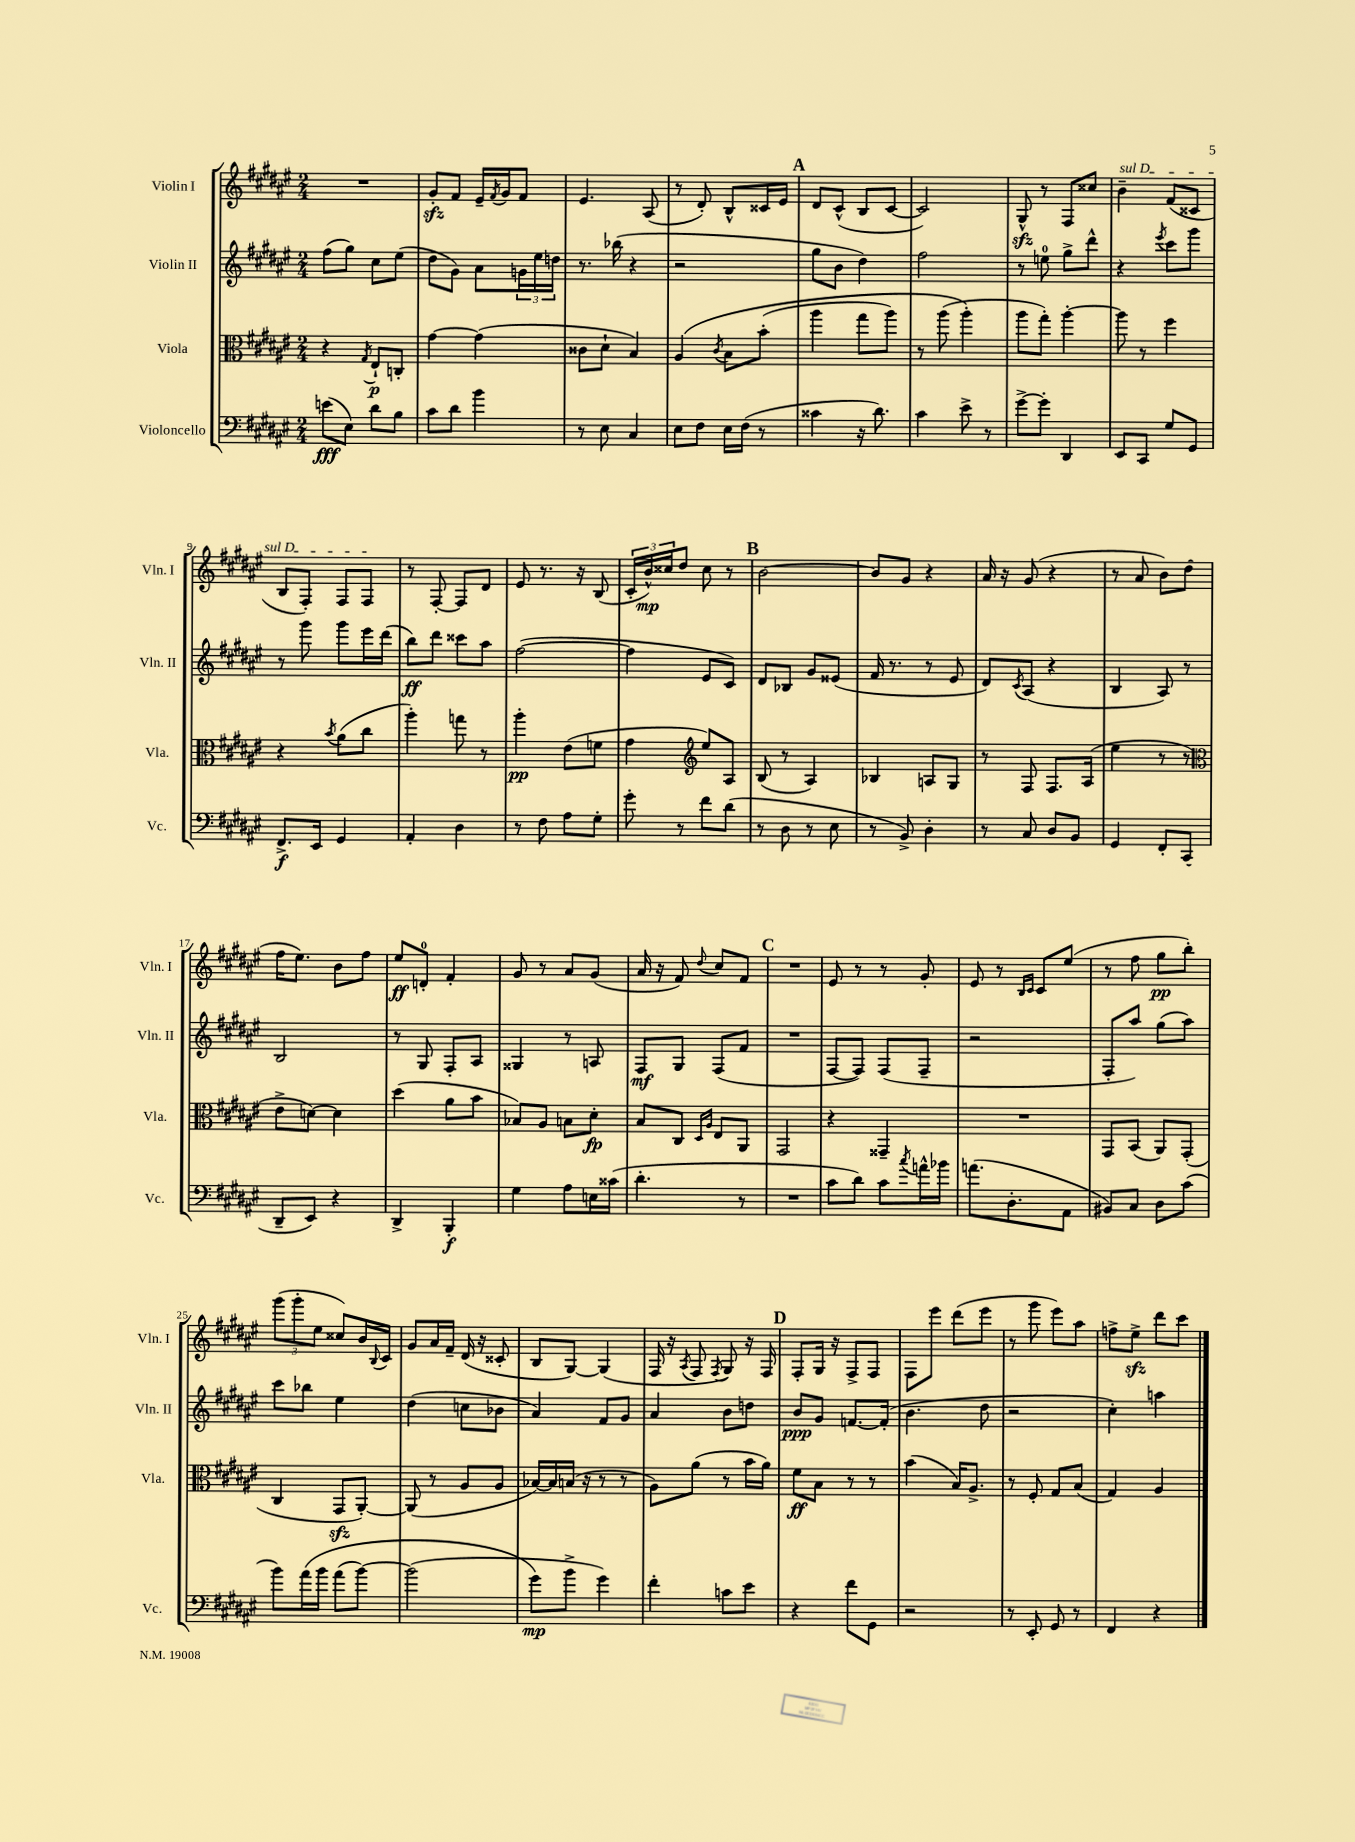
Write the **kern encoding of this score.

**kern	**dynam	**kern	**dynam	**kern	**dynam	**kern	**dynam
*part4	*part4	*part3	*part3	*part2	*part2	*part1	*part1
*staff4	*staff4	*staff3	*staff3	*staff2	*staff2	*staff1	*staff1
*I"Violoncello	*	*I"Viola	*	*I"Violin II	*	*I"Violin I	*
*I'Vc.	*	*I'Vla.	*	*I'Vln. II	*	*I'Vln. I	*
*clefF4	*	*clefC3	*	*clefG2	*	*clefG2	*
*k[f#c#g#d#a#e#]	*	*k[f#c#g#d#a#e#]	*	*k[f#c#g#d#a#e#]	*	*k[f#c#g#d#a#e#]	*
*M2/4	*	*M2/4	*	*M2/4	*	*M2/4	*
=1	=1	=1	=1	=1	=1	=1	=1
(8en\L	fff	4r	.	(8ff#\L	.	2r	.
8E#\J)	.	.	.	8gg#\J)	.	.	.
.	.	8qG#/	.	.	.	.	.
8d#\L	.	8E#`/L	p	8cc#\L	.	.	.
8B\J	.	8Cn'/J	.	(8ee#\J	.	.	.
=2	=2	=2	=2	=2	=2	=2	=2
8c#\L	.	[4g#\	.	8dd#\L	.	8g#zz'/L	.
8d#\J	.	.	.	8g#\J)	.	8f#/J	.
4b\	.	(4g#\]	.	8a#\L	.	16e#~/LL	.
.	.	.	.	.	.	8qf#/	.
.	.	.	.	.	.	16g#/J	.
.	.	.	.	24gn\L	.	8f#/J	.
.	.	.	.	24ee#\	.	.	.
.	.	.	.	24ddn\JJ	.	.	.
=3	=3	=3	=3	=3	=3	=3	=3
8r	.	8c##X\L	.	8.r	.	4.e#/	.
8E#\	.	8d#`\J	.	.	.	.	.
.	.	.	.	(16bb-X\	.	.	.
4C#/	.	4B/)	.	4r	.	.	.
.	.	.	.	.	.	(8A#/	.
=4	=4	=4	=4	=4	=4	=4	=4
8E#\L	.	(4A#/	.	2r	.	8r	.
8F#\J	.	.	.	.	.	8d#'/)	.
.	.	8qc#/	.	.	.	.	.
16E#\LL	.	8B\L	.	.	.	8B^^/L	.
(16F#\JJ	.	.	.	.	.	.	.
8r	.	(8b'\J	.	.	.	16c##X/L	.
.	.	.	.	.	.	16e#/JJ	.
!!LO:REH:place=s1:t=A
=5	=5	=5	=5	=5	=5	=5	=5
4c##X\	.	4aa#\	.	8gg#\L	.	8d#/L	.
.	.	.	.	8b\J	.	(8c#^^/J	.
16r	.	8gg#\L	.	4dd#\)	.	8B/L	.
8.d#\)	.	.	.	.	.	.	.
.	.	8aa#\J)	.	.	.	[8c#/J	.
=6	=6	=6	=6	=6	=6	=6	=6
4c#\	.	8r	.	2ff#\	.	2c#/])	.
.	.	(8aa#\	.	.	.	.	.
8e#^\	.	4aa#'\)	.	.	.	.	.
8r	.	.	.	.	.	.	.
=7	=7	=7	=7	=7	=7	=7	=7
[8g#^\L	.	8aa#\L	.	8r	.	8G#zz^^/	.
8g#'\J]	.	8gg#'\J)	.	8een\	.	8r	.
4DD#/	.	[4aa#'\	.	8gg#^\L	.	8F#/L	.
.	.	.	.	8ddd#^^\J	.	8cc##X/J	.
=8	=8	=8	=8	=8	=8	=8	=8
!	!	!	!	!	!	!LO:TX:a:i:t=sul D	!
8EE#/L	.	8aa#\]	.	4r	.	4b~\	.
8CC#/J	.	8r	.	.	.	.	.
.	.	.	.	8qeee#/	.	.	.
8G#/L	.	4ff#\	.	8ccc#\L	.	(8f#/L	.
8GG#/J	.	.	.	8ggg#\J	.	8c##X/J	.
!!LO:LB:g=z
=9	=9	=9	=9	=9	=9	=9	=9
8.FF#^/L	f	4r	.	8r	.	8B/L	.
.	.	.	.	8ggg#\	.	8F#'/J)	.
16EE#/Jk	.	.	.	.	.	.	.
.	.	8qb/	.	.	.	.	.
4GG#/	.	(8a#\L	.	8ggg#\L	.	8F#/L	.
.	.	8cc#\J	.	16eee#\L	.	8F#/J	.
.	.	.	.	(16ddd#\JJ	.	.	.
=10	=10	=10	=10	=10	=10	=10	=10
4AA#'/	.	4aa#'\)	.	8bb\L)	ff	8r	.
.	.	.	.	8ddd#\J	.	[8F#'/	.
4D#\	.	8ggn\	.	8ccc##X\L	.	8F#/L]	.
.	.	8r	.	8aa#\J	.	8d#/J	.
=11	=11	=11	=11	=11	=11	=11	=11
8r	.	4aa#'\	pp	([2ff#\	.	8e#/	.
8F#\	.	.	.	.	.	8.r	.
8A#\L	.	(8e#\L	.	.	.	.	.
.	.	.	.	.	.	16r	.
8G#'\J	.	8fn\J	.	.	.	(8B/	.
=12	=12	=12	=12	=12	=12	=12	=12
8g#'\	.	4g#\	.	4ff#\]	.	24c#'/LL	.
.	.	.	.	.	.	24b^^/)	mp
.	.	.	.	.	.	24cc##X/J	.
8r	.	.	.	.	.	8dd#/J	.
*	*	*clefG2	*	*	*	*	*
8f#\L	.	8ee#/L)	.	8e#/L	.	8cc##\	.
(8d#\J	.	8A#/J	.	8c#/J)	.	8r	.
!!LO:REH:place=s1:t=B
=13	=13	=13	=13	=13	=13	=13	=13
8r	.	(8B/	.	8d#/L	.	[2b\	.
8D#\	.	8r	.	8B-X/J	.	.	.
8r	.	4A#/)	.	8g#/L	.	.	.
8E#\	.	.	.	(8e##X/J	.	.	.
=14	=14	=14	=14	=14	=14	=14	=14
8r	.	4B-X/	.	16f#/	.	8b/L]	.
.	.	.	.	8.r	.	.	.
8BB^/)	.	.	.	.	.	8g#/J	.
4D#'\	.	8An/L	.	8r	.	4r	.
.	.	8G#/J	.	8e#/	.	.	.
=15	=15	=15	=15	=15	=15	=15	=15
8r	.	8r	.	8d#/L)	.	16a#/	.
.	.	.	.	.	.	16r	.
.	.	.	.	8qc#/	.	.	.
8C#/	.	8F#/	.	(8A#/J	.	(8g#/	.
8D#/L	.	8.F#/L	.	4r	.	4r	.
8BB/J	.	.	.	.	.	.	.
.	.	(16A#/Jk	.	.	.	.	.
=16	=16	=16	=16	=16	=16	=16	=16
4GG#/	.	4ee#\	.	4B/	.	8r	.
.	.	.	.	.	.	8a#/	.
8FF#'/L	.	8r	.	8A#/)	.	8b\L)	.
(8CC#/J	.	8r	.	8r	.	(8dd#\J	.
!!LO:LB:g=z
=17	=17	=17	=17	=17	=17	=17	=17
*	*	*clefC3	*	*	*	*	*
8DD#~/L	.	8e#^\L	.	2B/	.	16ff#\KL	.
.	.	.	.	.	.	8.ee#\J)	.
8EE#/J)	.	[8dn\J)	.	.	.	.	.
4r	.	4d\]	.	.	.	8b\L	.
.	.	.	.	.	.	8ff#\J	.
=18	=18	=18	=18	=18	=18	=18	=18
4DD#^/	.	(4dd#\	.	8r	.	8ee#/L	ff
.	.	.	.	8G#/	.	8dn'/J	.
4BBB'/	f	8a#\L	.	8F#'/L	.	4f#'/	.
.	.	8b\J	.	8A#/J	.	.	.
=19	=19	=19	=19	=19	=19	=19	=19
4G#\	.	8B-X/L)	.	4G##X/	.	8g#/	.
.	.	8A#/J	.	.	.	8r	.
8A#\L	.	8Bn\L	.	8r	.	8a#/L	.
16En\L	.	8d#'\J	fp	8An/	.	(8g#/J	.
(16c##X\JJ	.	.	.	.	.	.	.
=20	=20	=20	=20	=20	=20	=20	=20
4.d#'\	.	8B/L	.	8F#/L	mf	16a#/	.
.	.	.	.	.	.	16r	.
.	.	8C#/J	.	8G#/J	.	8f#/)	.
.	.	16qqD#/LL	.	.	.	.	.
.	.	16qqA#/JJ	.	.	.	8qqdd#/	.
.	.	8E#/L	.	(8F#/L	.	8cc#/L	.
8r	.	8AA#/J	.	8f#/J	.	8f#/J	.
!!LO:REH:place=s1:t=C
=21	=21	=21	=21	=21	=21	=21	=21
2r	.	2GG#/	.	2r	.	2r	.
=22	=22	=22	=22	=22	=22	=22	=22
8c#\L	.	4r	.	[8F#/L	.	8e#/	.
8d#\J)	.	.	.	8F#/J])	.	8r	.
8c#\L	.	4GG##X~/	.	(8F#/L	.	8r	.
8qcc#/	.	.	.	.	.	.	.
16an^^\L	.	.	.	8F#~/J	.	8g#'/	.
16b-X\JJ	.	.	.	.	.	.	.
=23	=23	=23	=23	=23	=23	=23	=23
(8.an\L	.	2r	.	2r	.	8e#/	.
.	.	.	.	.	.	8r	.
8.D#'\	.	.	.	.	.	.	.
.	.	.	.	.	.	16qqB/LL	.
.	.	.	.	.	.	16qqc#/JJ	.
.	.	.	.	.	.	8c#/L	.
8AA#\J	.	.	.	.	.	(8ee#/J	.
=24	=24	=24	=24	=24	=24	=24	=24
8BB#X/L)	.	8GG#/L	.	8F#'/L	.	8r	.
8C#/J	.	(8BB/J	.	8aa#/J)	.	8ff#\	.
8D#\L	.	8AA#/L)	.	(8gg#\L	.	8gg#\L	pp
(8c#\J	.	(8GG#'/J	.	8aa#\J)	.	8bb'\J)	.
!!LO:LB:g=z
=25	=25	=25	=25	=25	=25	=25	=25
8b\L)	.	4C#/	.	8ccc#\L	.	(12ggg#\L	.
.	.	.	.	.	.	12ggg#'\	.
(16a#\L	.	.	.	8bb-X\J	.	.	.
.	.	.	.	.	.	12ee#\J	.
16b\JJ	.	.	.	.	.	.	.
(8a#\L	.	8GG#zz/L	.	4ee#\	.	8cc##X/L)	.
[8b\J)	.	[8AA#'/J)	.	.	.	16b/L	.
.	.	.	.	.	.	8qqB/	.
.	.	.	.	.	.	16c#/JJ	.
=26	=26	=26	=26	=26	=26	=26	=26
(2b\]	.	(8AA#/]	.	(4dd#\	.	8g#/L	.
.	.	8r	.	.	.	16a#/L	.
.	.	.	.	.	.	16f#~/JJ	.
.	.	8A#/L	.	8ccn\L	.	(16d#/	.
.	.	.	.	.	.	16r	.
.	.	8A#/J	.	8b-X\J	.	8c##X'/	.
=27	=27	=27	=27	=27	=27	=27	=27
8g#\L)	mp	[16B-X/LL)	.	4a#/)	.	8B/L	.
.	.	16B-/]	.	.	.	.	.
8b^\J	.	(16Bn/JJ	.	.	.	[8G#/J)	.
.	.	16r	.	.	.	.	.
4g#\)	.	8r	.	8f#/L	.	(4G#/]	.
.	.	8r	.	8g#/J	.	.	.
=28	=28	=28	=28	=28	=28	=28	=28
4f#'\	.	8A#\L)	.	4a#/	.	16F#/	.
.	.	.	.	.	.	16r	.
.	.	.	.	.	.	8qA#/	.
.	.	(8a#\J	.	.	.	8F#/	.
.	.	.	.	.	.	8qF#/	.
8cn\L	.	8r	.	8b\L	.	8G#/)	.
8e#\J	.	16b\LL	.	8ddn\J	.	16r	.
.	.	16a#\JJ)	.	.	.	16F#/	.
!!LO:REH:place=s1:t=D
=29	=29	=29	=29	=29	=29	=29	=29
4r	.	8f#\L	ff	8b/L	ppp	8F#'/L	.
.	.	8B\J	.	8g#/J	.	16G#/Jk	.
.	.	.	.	.	.	16r	.
8f#\L	.	8r	.	[8.fn/L	.	8F#^/L	.
8GG#\J	.	8r	.	.	.	8F#/J	.
.	.	.	.	(16f'/Jk]	.	.	.
=30	=30	=30	=30	=30	=30	=30	=30
2r	.	(4b\	.	4.b\	.	8F#\L	.
.	.	.	.	.	.	8eee#\J	.
.	.	16B/KL)	.	.	.	(8ddd#\L	.
.	.	8.A#^/J	.	.	.	.	.
.	.	.	.	8dd#\	.	8eee#\J	.
=31	=31	=31	=31	=31	=31	=31	=31
8r	.	8r	.	2r	.	8r	.
8EE#'/	.	8F#'/	.	.	.	8ggg#\	.
8GG#/	.	8G#/L	.	.	.	8eee#\L)	.
8r	.	(8B/J	.	.	.	8aa#\J	.
=32	=32	=32	=32	=32	=32	=32	=32
4FF#/	.	4G#/)	.	4cc#'\)	.	8ffn^\L	.
.	.	.	.	.	.	8ee#zz^\J	.
4r	.	4A#/	.	4aan\	.	8ddd#\L	.
.	.	.	.	.	.	8ccc#\J	.
==	==	==	==	==	==	==	==
*-	*-	*-	*-	*-	*-	*-	*-
